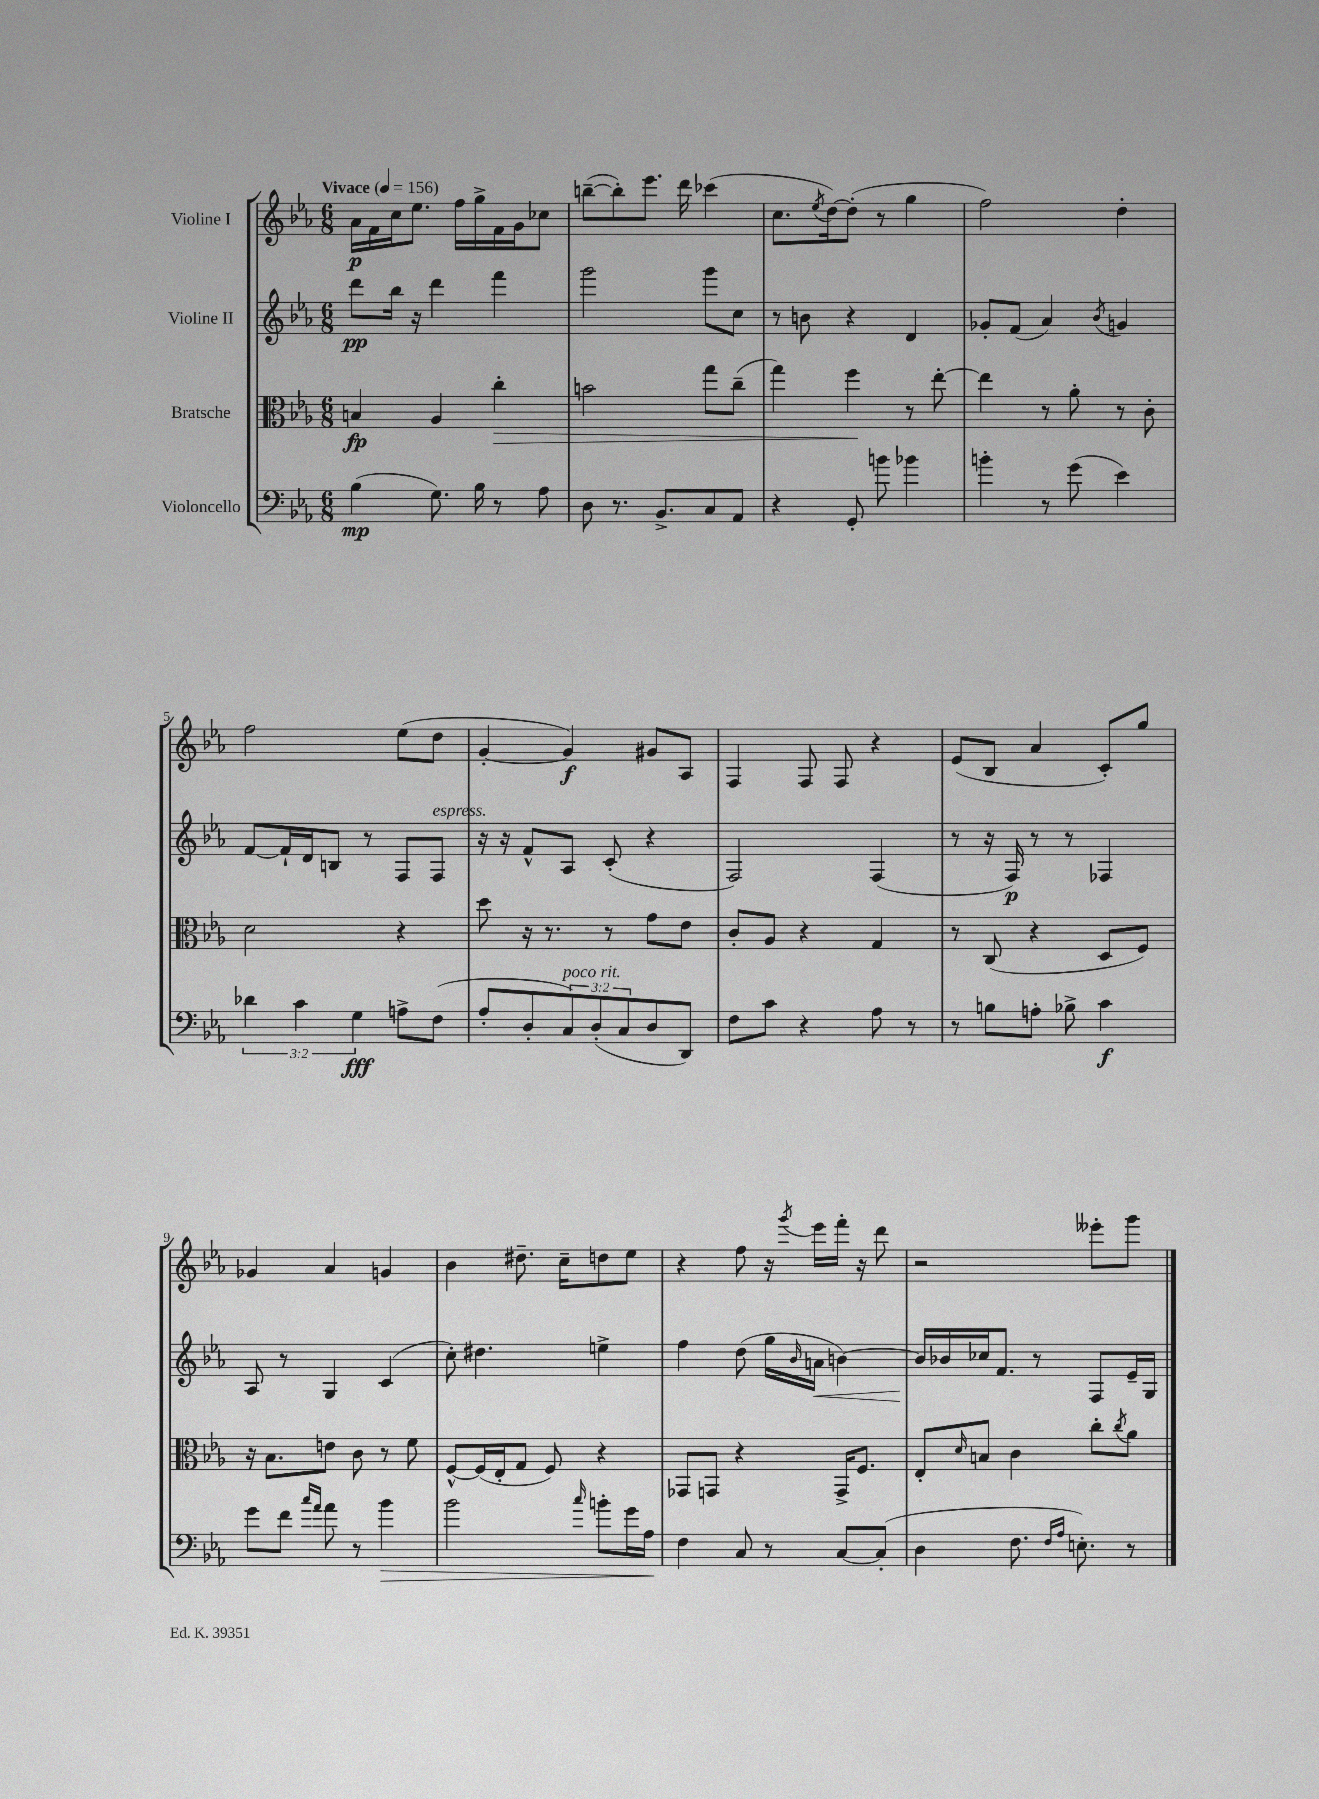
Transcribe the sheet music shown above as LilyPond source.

<<
\new StaffGroup <<
\new Staff = "s0" \with { instrumentName = "Violine I" } {
    \clef treble \key ees \major \numericTimeSignature \time 6/8 \tempo "Vivace" 4 = 156
    aes'16\p f'16 c''16 ees''8. f''16 g''16-> f'16 g'16 ces''8 |
    b''8~--( b''8-.) ees'''8. d'''16 ces'''4( |
    c''8. \acciaccatura { ees''8 } d''16~) d''8-.( r8 g''4 |
    f''2) d''4-. |
    f''2 ees''8( d''8 |
    g'4~-. g'4\f) gis'8 aes8 |
    f4 f8 f8 r4 |
    ees'8( bes8 aes'4 c'8-.) g''8 |
    ges'4 aes'4 g'4 |
    bes'4 dis''8.-- c''16-- d''8 ees''8 |
    r4 f''8 r16 \acciaccatura { g'''8 } ees'''16 f'''16-. r16 d'''8 |
    r2 eeses'''8-. g'''8 \bar "|." |
}
\new Staff = "s1" \with { instrumentName = "Violine II" } {
    \clef treble \key ees \major \numericTimeSignature \time 6/8
    d'''8\pp bes''16 r16 d'''4 f'''4 |
    g'''2 g'''8 c''8 |
    r8 b'8 r4 d'4 |
    ges'8-. f'8( aes'4) \acciaccatura { bes'8 } g'4 |
    f'8~ f'16-! d'16 b8 r8 f8 f8^\markup { \italic "espress." } |
    r16 r16 f'8-^ aes8 c'8-.( r4 |
    f2) f4( |
    r8 r16 f16\p) r8 r8 fes4 |
    aes8 r8 g4 c'4( |
    c''8-.) dis''4. e''4-> |
    f''4 d''8( g''16 \grace { bes'16 } a'16\< b'4~) |
    b'16\! bes'16 ces''16 f'8. r8 f8 ees'16-- g16 \bar "|." |
}
\new Staff = "s2" \with { instrumentName = "Bratsche" } {
    \clef alto \key ees \major \numericTimeSignature \time 6/8
    b4\fp aes4 c''4-.\> |
    b'2 g''8 c''8--( |
    g''4) f''4\! r8 ees''8~-. |
    ees''4 r8 aes'8-. r8 c'8-. |
    d'2 r4 |
    d''8 r16 r8. r8 g'8 ees'8 |
    c'8-. aes8 r4 g4 |
    r8 c8( r4 d8 f8) |
    r16 bes8. e'8 c'8 r8 f'8 |
    f8~-^ f16( ees16-. g8 f8) r4 |
    ges,8 g,8 r4 g,16-> f8. |
    ees8-. \grace { d'16 } b8 c'4 c''8-. \acciaccatura { c''8 } aes'8 \bar "|." |
}
\new Staff = "s3" \with { instrumentName = "Violoncello" } {
    \clef bass \key ees \major \numericTimeSignature \time 6/8 \override Staff.TupletNumber.text = #tuplet-number::calc-fraction-text
    bes4\mp( g8.) bes16 r8 aes8 |
    d8 r8. bes,8.-> c8 aes,8 |
    r4 g,8-. b'8 bes'4 |
    b'4-. r8 g'8( ees'4) |
    \tuplet 3/2 { des'4 c'4 g4\fff } a8-> f8( |
    aes8-. d8-. \tuplet 3/2 { c8^\markup { \italic "poco rit." }) d8-.( c8 } d8 d,8) |
    f8 c'8 r4 aes8 r8 |
    r8 b8 a8-. bes8-> c'4\f |
    g'8 f'8 \grace { c''16 aes'16 } aes'8 r8 bes'4\> |
    bes'2 \grace { c''16 } b'8-. g'16 aes16\! |
    f4 c8 r8 c8~ c8-.( |
    d4 f8. \grace { f16 aes16 } e8.-.) r8 \bar "|." |
}
>>
>>
